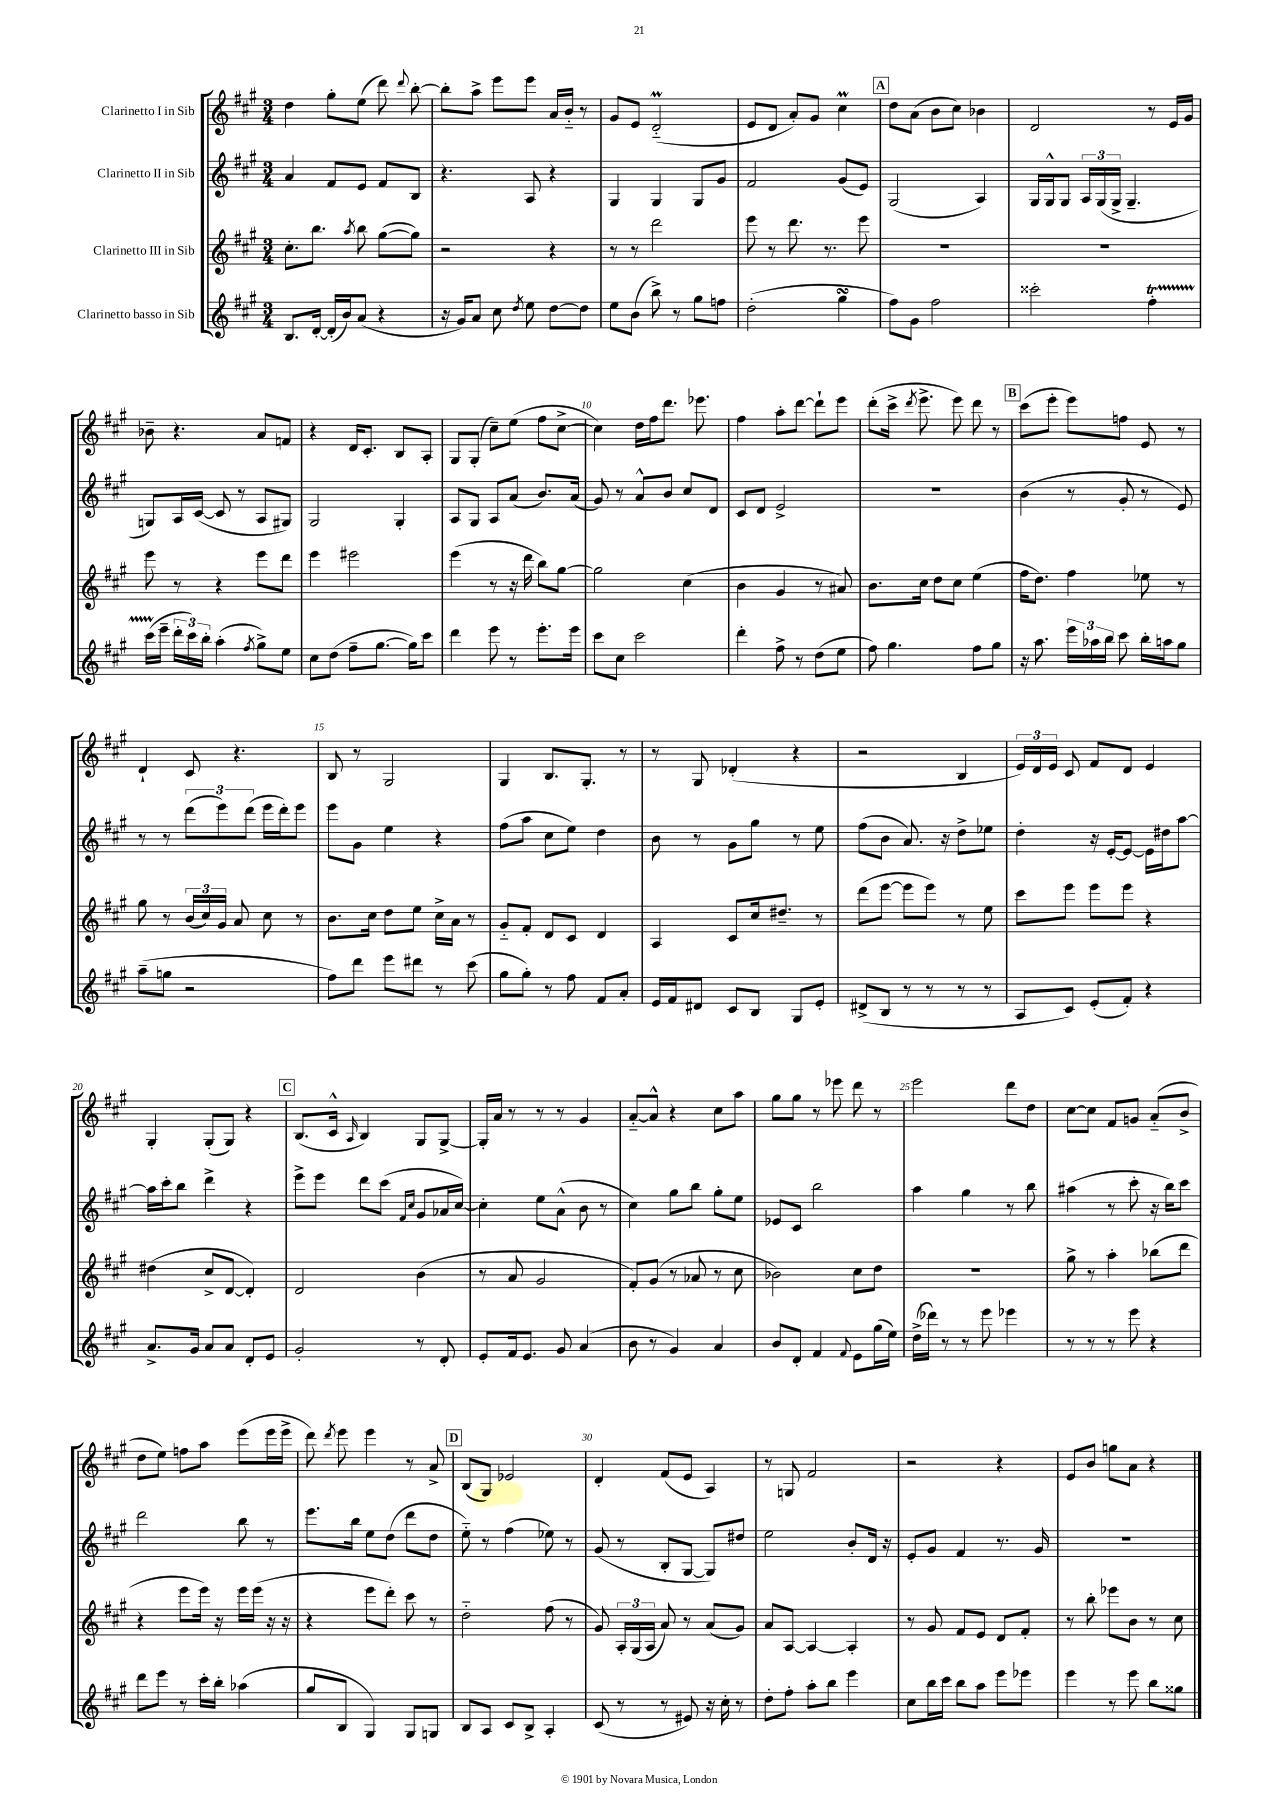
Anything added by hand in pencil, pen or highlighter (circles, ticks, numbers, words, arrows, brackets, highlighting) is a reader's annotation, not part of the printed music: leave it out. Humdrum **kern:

**kern	**kern	**kern	**kern
*staff4	*staff3	*staff2	*staff1
*clefG2	*clefG2	*clefG2	*clefG2
*k[f#c#g#]	*k[f#c#g#]	*k[f#c#g#]	*k[f#c#g#]
*M3/4	*M3/4	*M3/4	*M3/4
8.B/L	8.cc#'\L	4a/	4dd\
[16d'/Jk	8.bb\J	.	.
(16d'/]LL	.	8f#/L	8gg#'\L
16b/J)	.	.	.
.	8qaa/	.	.
(8a/J	8bb\	8e/J	(8ee\J
4r	([8gg#\L	8f#/L	8ddd\)
.	.	.	8qqddd/
.	8gg#\]J)	8B/J	[8bb'\
=	=	=	=
16r	2r	4.r	8bb'\]L
16g#/LK)	.	.	.
8a/J	.	.	8aa^\J
8cc#\	.	.	8eee\L
8qdd/	.	.	.
8ee\	.	8A/	8eee\J
[8dd\L	4r	4r	16a/LL
.	.	.	16b'~/JJ
8dd\]J	.	.	8r
=	=	=	=
8ee\L	8r	4G#/	8g#/L
(8b\J	8r	.	8e/J
8bb^\)	2ddd\	4G#/	(2d'~/
8r	.	.	.
8gg#\L	.	8G#/L	.
8ff\J	.	8g#/J	.
=	=	=	=
(2dd'\	8eee\	2f#/	8e/L
.	8r	.	8d/J
.	8.ddd\	.	8a'/L)
.	.	.	8g#/J
.	8.r	.	.
4gg#\	.	(8g#/L	4cc#\
.	8eee\	8e/J)	.
=	=	=	=
8ff#\L)	2.r	(2G#/	8dd\L
8g#\J	.	.	(8a\J
2ff#\	.	.	8b\L
.	.	.	8cc#\J)
.	.	4A/)	4b-\
=	=	=	=
2ccc##'\	2.r	16G#/LL	2d/
.	.	16G#^^/J	.
.	.	8G#/J	.
.	.	24A/LL	.
.	.	(24G#/	.
.	.	24G#^/JJ	.
.	.	4.G#~/	.
4ff#'\	.	.	8r
.	.	.	16e/LL
.	.	.	16g#/JJ
=	=	=	=
(16ccc#\LL	8eee\	8G/L)	8b-~\
16eee~\JJ	.	.	.
24ddd'\LL	8r	16A/L	4.r
24ccc#\)	.	.	.
.	.	([16c#/JJ	.
24bb'\JJ	.	.	.
(4aa'\	4r	8c#/]	.
.	.	8r	.
8qff#/	.	.	.
8gg#^\L)	8eee\L	8A/L	8a/L
8ee\J	8ddd\J	8G#/J)	8f/J
=	=	=	=
8cc#\L	4eee\	2G#/	4r
(8dd\J	.	.	.
8ff#~\L	2eee#\	.	16d/LK
.	.	.	8.c#'/J
[8.gg#\J	.	.	.
.	.	4G#'/	8B/L
16gg#\]LK)	.	.	.
8ccc#\J	.	.	8A'/J
=	=	=	=
4ddd\	(4eee\	8A/L	8G#/L
.	.	8G#/J	(8G#'/J
8eee\	8r	8A/L	8cc#~\L)
8r	16r	(8a/J	(8ee\J
.	16ddd\	.	.
8.eee'\L	8bb\L)	8.b/L)	8ff#\L
.	[8gg#\J	.	[8cc#^\J
16eee\Jk	.	(16a/Jk	.
=	=	=	=
8ccc#\L	2gg#\]	8g#/)	4cc#\])
8cc#\J	.	8r	.
2ccc#\	.	8a^^/L	16dd\LL
.	.	.	16ff#\J
.	.	8b/J	8.ddd\J
.	(4cc#\	8cc#/L	.
.	.	.	8.eee-\
.	.	8d/J	.
=	=	=	=
4ddd'\	4b\	8c#/L	4ff#\
.	.	8d/J	.
8ff#^\	4g#/	2e^/	8aa'\L
8r	.	.	[8ddd\J
(8dd\L	8r	.	8ddd`\]L
8ee\J	8a#/)	.	8eee\J
=	=	=	=
8ff#\)	8.b\L	2.r	(8ddd'\L
4.gg#\	.	.	16ccc#^\Jk
.	.	.	8qddd/
.	16cc#\Jk	.	8.eee^\
.	8dd\L	.	.
.	8cc#\J	.	8eee\)
8ff#\L	(4ee\	.	8ddd\
8gg#\J	.	.	8r
=	=	=	=
16r	16ff#\LK	(4b\	(8ccc#\L
8.aa\	8.dd\J)	.	.
.	.	.	8eee'\J
24eee\LL	4ff#\	8r	8eee\L)
24aa-\	.	.	.
24bb\JJ	.	.	.
8ccc#\	.	8g#'/	8ff\J
16bb'\LL	8ee-\	8r	8e/
16aa\J	.	.	.
8gg#\J	8r	8e/)	8r
=	=	=	=
(8aa~\L	8gg#\	8r	4d`/
8gg\J	8r	8r	.
2r	(24b/LL	(12ddd\L	8c#/
.	24cc#/)	.	.
.	24g#/JJ	12eee\)	.
.	8a/	.	4.r
.	.	(12ddd\J	.
.	8cc#\	16eee\LL	.
.	.	16ddd'\J)	.
.	8r	8eee\J	.
=	=	=	=
8ff#\L)	8.b\L	8eee\L	8B/
8ddd\J	.	8g#\J	8r
.	16cc#\Jk	.	.
8eee\L	8dd\L	4ee\	2G#/
8ddd#\J	8ee\J	.	.
8r	16cc#^\LL	4r	.
.	16a\JJ	.	.
(8ccc#\	8r	.	.
=	=	=	=
8gg#\L	8g#'~/L	(8ff#\L	4G#/
8gg#'\J)	8f#'/J	8aa\J	.
8r	8d/L	8cc#\L	8.B/L
8ff#\	8c#/J	8ee\J)	.
.	.	.	8.G#'/J
8f#/L	4d/	4dd\	.
8a'/J	.	.	8r
=	=	=	=
16e/LL	4A/	8b\	8r
16f#/J	.	.	.
8d#/J	.	8r	8G#/
8c#/L	8c#/L	8g#\L	(4d-'/
8B/J	16cc#/k	8gg#\J	.
.	8.dd#~/J	.	.
8G#/L	.	8r	4r
8e'/J	8r	8ee\	.
=	=	=	=
(8d#^/L	(8ddd\L	(8ff#\L	2r
8B/J	[8eee\J	8b\J	.
8r	8eee\]L	8.a/)	.
8r	8eee\J)	.	.
.	.	16r	.
8r	8r	8dd^\L	4B/
8r	8ee\	8ee-\J	.
=	=	=	=
8A/L	8ccc#\L	4dd'\	24e/LL)
.	.	.	24d/
.	.	.	24e/JJ
8c#/J)	8eee\J	.	8c#/
(8e'/L	8eee\L	16r	8f#/L
.	.	[16e'/LK	.
8f#'/J)	8eee\J	8e/_J	8d/J
4r	4r	16e\]LL	4e/
.	.	16dd#\J	.
.	.	[8aa\J	.
=	=	=	=
8.a^/L	(4dd#\	16aa\]LL	4G#'/
.	.	16ccc#'\J	.
.	.	8bb\J	.
16g#/Jk	.	.	.
8a/L	8cc#^/L	4ddd^\	(8G#'/L
8a/J	[8d/J	.	8G#/J)
8d'/L	4d'/])	4r	4r
8e/J	.	.	.
=	=	=	=
2g#'/	2d/	8eee^\L	(8.B/L
.	.	8eee\J	.
.	.	.	16c#^^/Jk
.	.	.	16qqA/
.	.	8ddd\L	4B/)
.	.	(8ccc#\J	.
.	.	16qqf#/LL	.
.	.	16qqcc#/JJ	.
8r	(4b\	8g#/L	8G#/L
8d'/	.	16a-/L	[8G#^/J
.	.	[16cc#/JJ)	.
=	=	=	=
8e'/L	8r	4cc#'\]	16G#'/]LL
.	.	.	16a/JJ
16f#/k	8a/	.	8r
8.e/J	.	.	.
.	2g#/	8ee\L	8r
8g#/	.	(8a^^\J	8r
(4a/	.	8b\	4g#/
.	.	8r	.
=	=	=	=
8b\	8f#'/L)	4cc#\)	[8a'~/L
8r	(8g#/J	.	8a^^/]J
4g#/)	8r	8gg#\L	4r
.	8a-/	8bb\J	.
4a/	8r	8gg#'\L	8cc#\L
.	8cc#\	8ee\J	8aa\J
=	=	=	=
8b/L	2b-\)	8e-/L	8gg#\L
8d'/J	.	8c#/J	8gg#\J
4f#/	.	2bb\	8r
.	.	.	8eee-\
8qqf#/	.	.	.
8e\L	8cc#\L	.	8ddd\
(16gg#\L	8dd\J	.	8r
16ee\JJ)	.	.	.
=	=	=	=
(16dd^\LL	2.r	4aa\	2eee\
16ddd-\JJ)	.	.	.
8r	.	.	.
8r	.	4gg#\	.
8eee\	.	.	.
4eee-\	.	8r	8ddd\L
.	.	8bb\	8dd\J
=	=	=	=
8r	8gg#^\	(4aa#\	[8cc#\L
8r	8r	.	8cc#\]J
8r	4aa'\	8r	8f#/L
8eee\	.	8ccc#'\	8g/J
4r	(8bb-\L	16r	(8a'~/L
.	.	16bb\LK)	.
.	8ddd\J	8ccc#\J	8b^/J
=	=	=	=
8ddd\L	4r	2ddd\	8dd\L
8eee\J	.	.	8ee\J)
8r	8eee\L	.	8ff\L
16ccc#'\LL	16eee\Jk)	.	8aa\J
16bb'\JJ	16r	.	.
(4aa-\	16eee\LL	8bb\	(8eee\L
.	(16eee\JJ	.	.
.	16r	8r	16eee\L
.	16r	.	16eee^\JJ
=	=	=	=
8gg#/L	4r	8.eee\L	8ddd\)
.	.	.	8qddd/
8B/J	.	.	8eee\
.	.	16bb\Jk	.
4G#/)	8eee\L	8ee\L	4eee\
.	8ddd'\J)	(8dd\J	.
8G#/L	8ccc#\	8ddd\L	8r
8G/J	8r	8dd\J	8a^/
=	=	=	=
8B/L	2dd'~\	8ee'~\)	(8B/L
8A/J	.	8r	8G#/J)
8c#/L	.	(4ff#\	2e-/
8B^/J	.	.	.
4A'/	(8ff#\	8ee-\)	.
.	8r	8r	.
=	=	=	=
(8c#/	8g#/)	(8g#/	4d'/
8r	24A'/LL	8r	.
.	(24G#/	.	.
.	24A/JJ	.	.
8r	8a/)	8B'/L	(8f#/L
8e#/)	8r	[8G#/J	8e/J
16r	(8a/L	8G#/]L)	4A/)
16cc#'\	.	.	.
8r	8g#/J)	8dd#/J	.
=	=	=	=
8dd'\L	8a/L	2ee\	8r
8ff#'\J	[8A/J	.	8G/
8aa'\L	4A/_	.	2f#/
8bb\J	.	.	.
4eee\	4A'/]	8b'/L	.
.	.	16d/Jk	.
.	.	16r	.
=	=	=	=
8cc#\L	8r	8e'/L	2r
16bb\L	8g#/	8g#/J	.
16ccc#\JJ	.	.	.
8bb\L	8f#/L	4f#/	.
8aa\J	8e/J	.	.
8eee\L	8d/L	8.r	4r
8eee-\J	8f#'/J	.	.
.	.	16g#/	.
=	=	=	=
4eee\	8r	2.r	8e/L
.	8bb'\	.	8b/J
8r	8eee-\L	.	8gg\L
8eee\	8b\J	.	8a\J
8bb\L	8r	.	4r
8gg##\J	8cc#\	.	.
==	==	==	==
*-	*-	*-	*-
